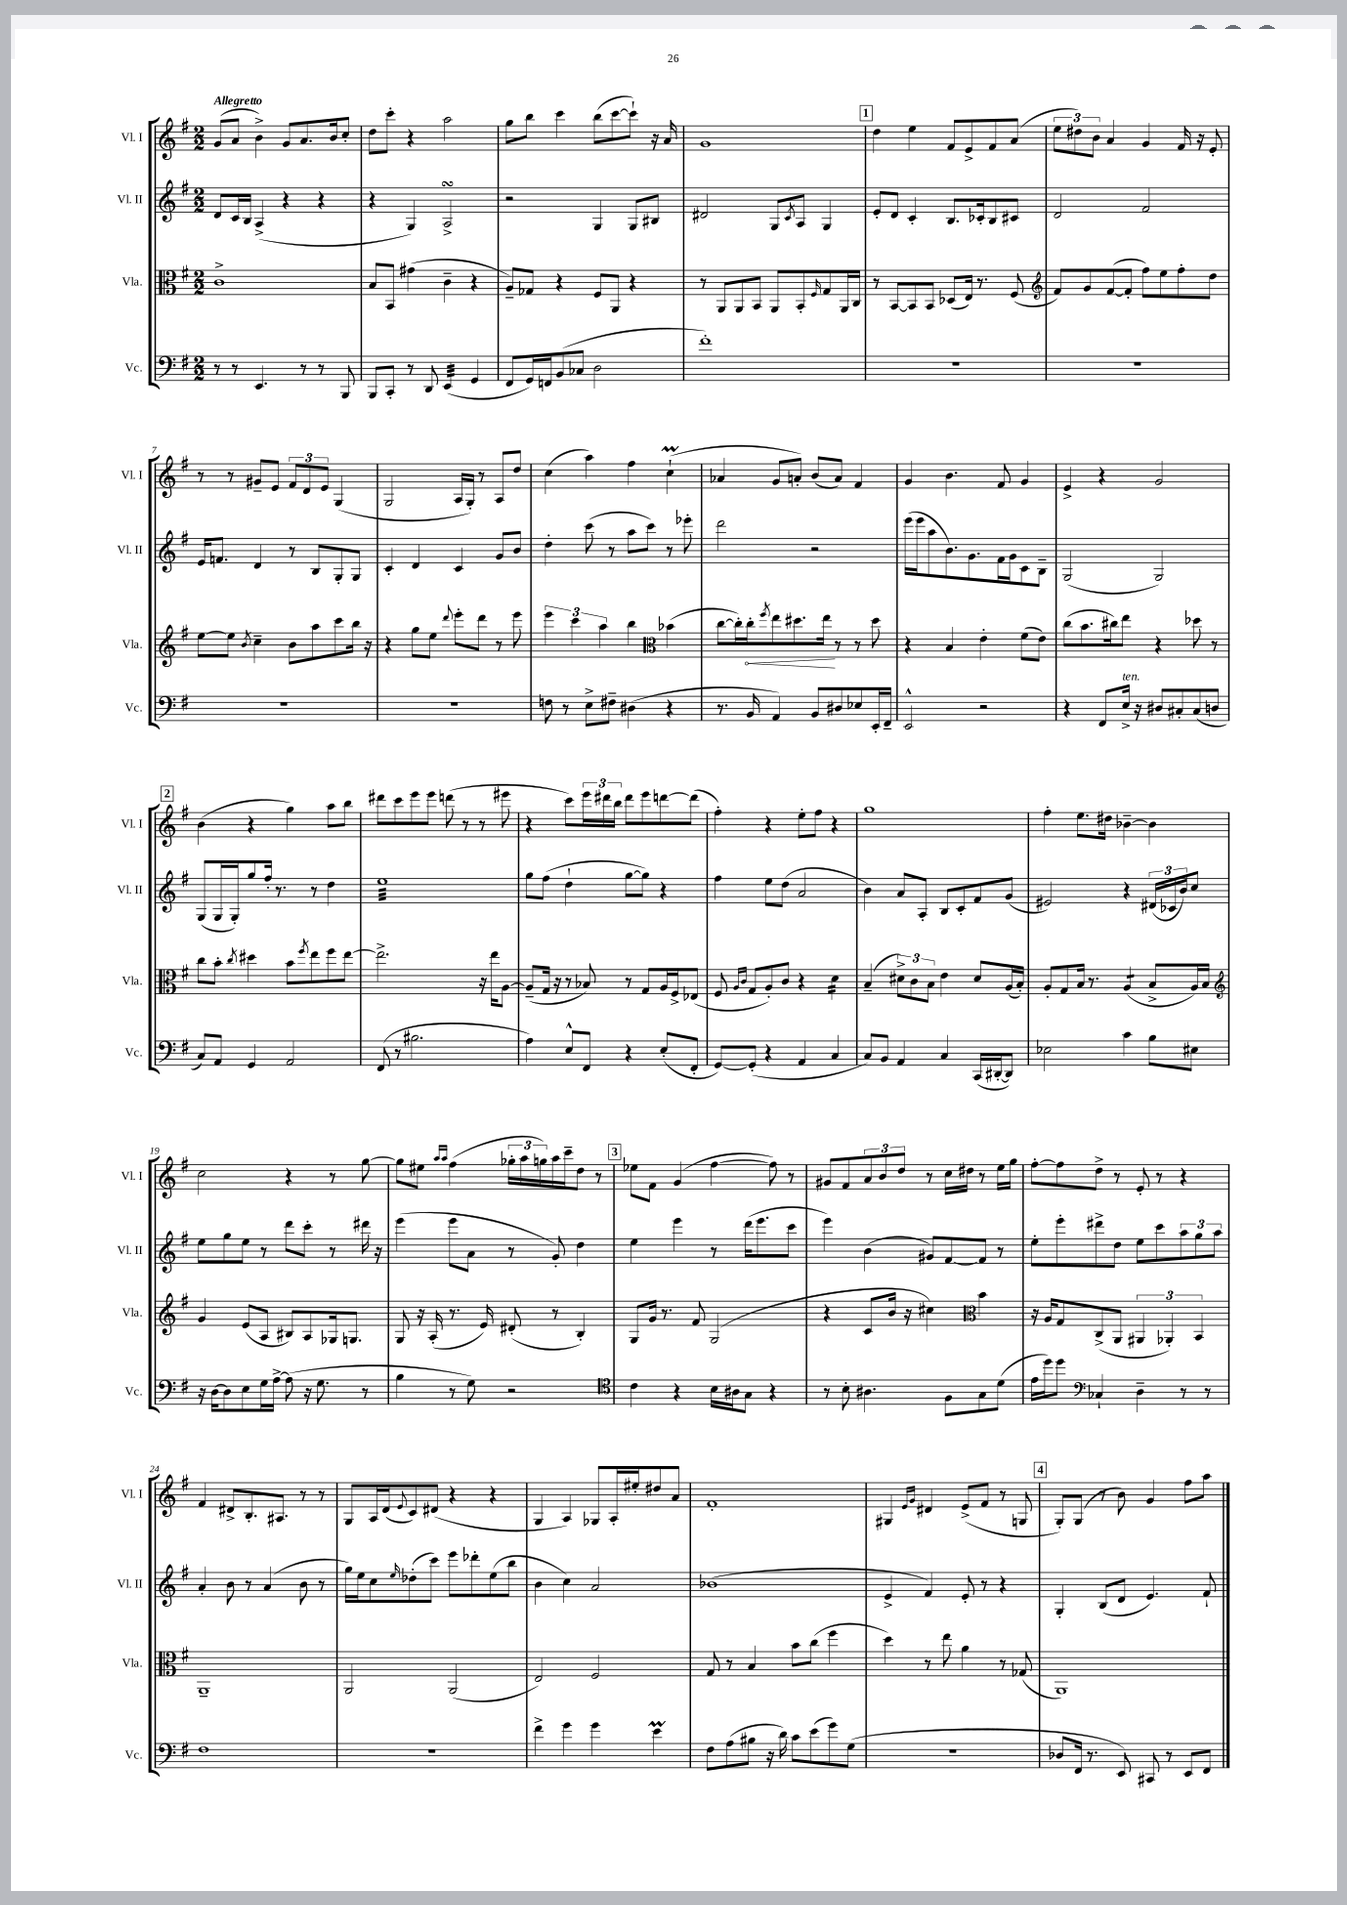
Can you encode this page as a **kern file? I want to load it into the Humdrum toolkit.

**kern	**kern	**kern	**kern
*staff4	*staff3	*staff2	*staff1
*clefF4	*clefC3	*clefG2	*clefG2
*k[f#]	*k[f#]	*k[f#]	*k[f#]
*M2/2	*M2/2	*M2/2	*M2/2
8r	1c^	8d	(8g
8r	.	16c	8a
.	.	16B	.
4.EE	.	(4A^	4b^)
.	.	4r	8g
8r	.	.	8.a
8r	.	4r	.
.	.	.	16b
8BBB	.	.	8cc'
=	=	=	=
8BBB	8B	4r	8dd
8CC'	8BB	.	8ccc'
8r	(4g#	4G)	4r
8DD	.	.	.
(4EE	4c~	2A^	2aa
4GG	4r	.	.
=	=	=	=
8FF#	8A~)	2r	8gg
16GG)	8G-	.	8bb
16FF	.	.	.
(8BB	4r	.	4ccc
8C-	.	.	.
2D	8F#	4G	(8bb
.	8AA	.	[8ccc
.	4r	8G	8ccc`])
.	.	8B#	16r
.	.	.	16a
=	=	=	=
1f#')	8r	2d#	1g
.	8AA	.	.
.	8AA	.	.
.	8BB	.	.
.	8AA	8G	.
.	.	8qc	.
.	8BB'	8A	.
.	16qqF#	.	.
.	8G	4G	.
.	16AA	.	.
.	16C	.	.
=	=	=	=
1r	8r	8e'	4dd
.	[8BB	8d	.
.	8BB]	4c'	4ee
.	8BB	.	.
.	(8D-	8.B	8f#
.	16E)	.	8e^
.	8.r	16c-'	.
.	.	8B	8f#
.	(8F#	8c#	(8a
=	=	=	=
*	*clefG2	*	*
1r	8f#)	2d	12ee
.	.	.	12dd#)
.	8g	.	.
.	.	.	12b
.	([8f#	.	4a
.	8f#']	.	.
.	8ff#)	2f#	4g
.	8ee	.	.
.	8ff#'	.	16f#
.	.	.	16r
.	8dd	.	8e'
=	=	=	=
1r	[8ee	16e	8r
.	.	8.f	.
.	8ee]	.	8r
.	8qb	.	.
.	4cc~	4d	8g#~
.	.	.	8e
.	8b	8r	12f#
.	.	.	12d
.	8aa	8B	.
.	.	.	12e
.	8ccc	8G'	(4G
.	16bb	8G	.
.	16r	.	.
=	=	=	=
1r	4r	4c'	2G
.	8gg	4d	.
.	8ee	.	.
.	8qqddd	.	.
.	8eee'	4c	16A
.	.	.	16G')
.	8ddd	.	8r
.	8r	8g	8A
.	8eee	8b	8dd
=	=	=	=
8F	6eee	4dd'	(4cc
8r	.	.	.
.	6ccc	.	.
8E^	.	(8ccc	4aa)
.	6aa	.	.
8F#~	.	8r	.
(4D#	4bb	8aa	4ff#
.	.	8ccc)	.
*	*clefC3	*	*
4r	(4b-	8r	(4cc`
.	.	8eee-'	.
=	=	=	=
8.r	[8cc	2ddd	4a-
.	16cc'])	.	.
16BB	16cc'	.	.
.	8qff#	.	.
4AA)	8ee	.	8g
.	8.dd#	.	8a')
8BB	.	2r	(8b
.	16ee	.	.
8D#	8r	.	8a)
8E-	8r	.	4f#
16EE'	8dd#	.	.
16FF#~	.	.	.
=	=	=	=
2EE^^	4r	(16eee	4g
.	.	16eee	.
.	.	8aa	.
.	4B	8.b)	4.b
.	.	8.g	.
2r	4e'	.	.
.	.	16f#	8f#
.	.	16g	.
.	(8f#	8c	4g
.	8e)	8B~	.
=	=	=	=
4r	(8cc	(2G	4e^
.	8.b	.	.
8FF#	.	.	4r
.	16cc#)	.	.
16E^	8ee	.	.
16r	.	.	.
8D#	4r	2G)	2g
8C#'	.	.	.
(8C#	8dd-	.	.
8D	8r	.	.
=	=	=	=
8C)	8cc	(8G	(4b
8AA	8b'	16G	.
.	.	16G')	.
.	8qcc	.	.
4GG	4dd#	8gg	4r
.	.	16ff#'	.
.	.	8.r	.
2AA	8b	.	4gg)
.	8qff#	.	.
.	8ee	8r	.
.	8ff#	4dd	8aa
.	[8ee	.	8bb
=	=	=	=
(8FF#	2.ee^]	1ee	8ddd#
8r	.	.	8ccc
2.B#	.	.	8eee
.	.	.	8eee
.	.	.	(8ddd
.	.	.	8r
.	16r	.	8r
.	16ee	.	.
.	[8A	.	8eee#
=	=	=	=
4A)	(8A~]	8gg	4r
.	16G	(8ff#	.
.	16r	.	.
8E^^	8r	4dd`	8ccc)
8FF#	8B-)	.	24eee
.	.	.	24ddd#
.	.	.	24bb
4r	8r	[8gg	8ddd#
.	8G	8gg])	8eee
(8E'	16A	4r	[8ddd
.	16F#^	.	.
8FF#'	(8E-	.	(8ddd]
=	=	=	=
[8GG)	8F#	4ff#	4ff#')
.	16qqA	.	.
.	16qqc	.	.
(8GG']	8G	.	.
4r	8A')	8ee	4r
.	8c	(8dd	.
4AA	4r	2a	8ee'
.	.	.	8ff#
4C	4d	.	4r
=	=	=	=
8C)	(4B~	4b)	1gg
8BB	.	.	.
4AA	12d#^)	8a	.
.	12c	.	.
.	.	8A'	.
.	12B	.	.
4C	4e	8B	.
.	.	8c'	.
(16CC	8d#	8f#	.
[16DD#'	.	.	.
8DD#])	(16A	(8g	.
.	16B')	.	.
=	=	=	=
2E-	8A'	2e#)	4ff#'
.	8G	.	.
.	16B	.	8.ee
.	8.r	.	.
.	.	.	16dd#
4c	(4A	4r	[4b-~
8B	8B^	(24d#	4b-]
.	.	24c-	.
.	.	24b)	.
8E#	16A)	8cc	.
.	16B	.	.
=	=	=	=
*	*clefG2	*	*
16r	4g	8ee	2cc
[16D	.	.	.
8D]	.	8gg	.
8E	(8e	8ee	.
16G	8A	8r	.
[16A^	.	.	.
(8A]	8B#)	8ddd	4r
16r	8A	8ccc'	.
8.G	.	.	.
.	16G-	8r	8r
.	8.G	.	.
8r	.	16ddd#	[8gg
.	.	16r	.
=	=	=	=
4B	8G	(4eee	8gg]
.	16r	.	8ee#
.	(16A'	.	.
.	.	.	16qqaa
.	.	.	16qqaa
8r	8.r	8eee	(4ff#
8G)	.	8a	.
.	16e)	.	.
2r	(8d#'	8r	24gg-'
.	.	.	24aa
.	.	.	24gg)
.	8r	8g')	16aa
.	.	.	16ccc~
.	4B')	4dd	8dd
.	.	.	8r
=	=	=	=
*clefC4	*	*	*
4c	8G	4ee	8ee-
.	16g	.	8f#
.	8.r	.	.
4r	.	4eee	(4g
.	8f#	.	.
16B	(2G	8r	[4ff#
16A#	.	.	.
8G	.	(16ddd	.
.	.	8.eee	.
4r	.	.	8ff#])
.	.	8ccc	8r
=	=	=	=
8r	4r	4eee)	8g#
8B'	.	.	8f#
4.A#	8c	(4b	12a
.	.	.	12b
.	16b	.	.
.	.	.	12dd
.	16r	.	.
.	4cc#)	8g#)	8r
8F#	.	[8f#	16cc
.	.	.	16dd#
*	*clefC3	*	*
8G	4b	8f#]	8r
(8d	.	8r	16ee
.	.	.	16gg
=	=	=	=
16e	16r	8ee'	[8ff#'
16dd)	16A	.	.
8dd	8G	8eee'	8ff#]
*clefF4	*	*	*
4C-`	(8C^	8ddd#^	8dd^
.	8AA	8dd	8r
4D~	6AA#	8ee	8e'
.	.	8ccc	8r
.	6AA-')	.	.
8r	.	12aa	4r
.	6BB	12gg	.
8r	.	.	.
.	.	12aa	.
=	=	=	=
1F#	1AA~	4a'	4f#
.	.	8b	8d#^
.	.	8r	8.B'
.	.	(4a	.
.	.	.	8.A#
.	.	8b	8r
.	.	8r	8r
=	=	=	=
1r	2AA	16gg)	8G
.	.	16ee	.
.	.	8cc	16A
.	.	.	(16d
.	.	16qqee	8qqe
.	.	(8dd-'	8c)
.	.	8ccc)	(8d#
.	(2AA	8eee	4r
.	.	8ddd-'	.
.	.	(8ee	4r
.	.	8bb	.
=	=	=	=
4f#^	2E)	4b	4G
4g	.	4cc)	4A)
4g	2F#	2a	8G-
.	.	.	16A'
.	.	.	16ee#'
4e	.	.	8dd#
.	.	.	8a
=	=	=	=
8F#	8G	(1b-	1f#'
(8A	8r	.	.
8B#	4B	.	.
16r	.	.	.
16d)	.	.	.
8c	8b	.	.
(8e	(8cc	.	.
8g)	4ff#	.	.
(8G	.	.	.
=	=	=	=
1r	4dd)	4e^	4G#
.	.	.	16qqe
.	.	.	16qqg
.	8r	4f#)	4d#
.	8ee	.	.
.	4a	8e'	(8e^
.	.	8r	8f#
.	8r	4r	8r
.	(8G-	.	8G
=	=	=	=
8D-	1AA)	4G'	8G')
16FF#	.	.	(8G
8.r	.	.	.
.	.	(8B	8r
8EE)	.	8d	8b)
8CC#	.	4.e)	4g
8r	.	.	.
8EE	.	.	8ff#
8FF#	.	8f#`	8aa
==	==	==	==
*-	*-	*-	*-
